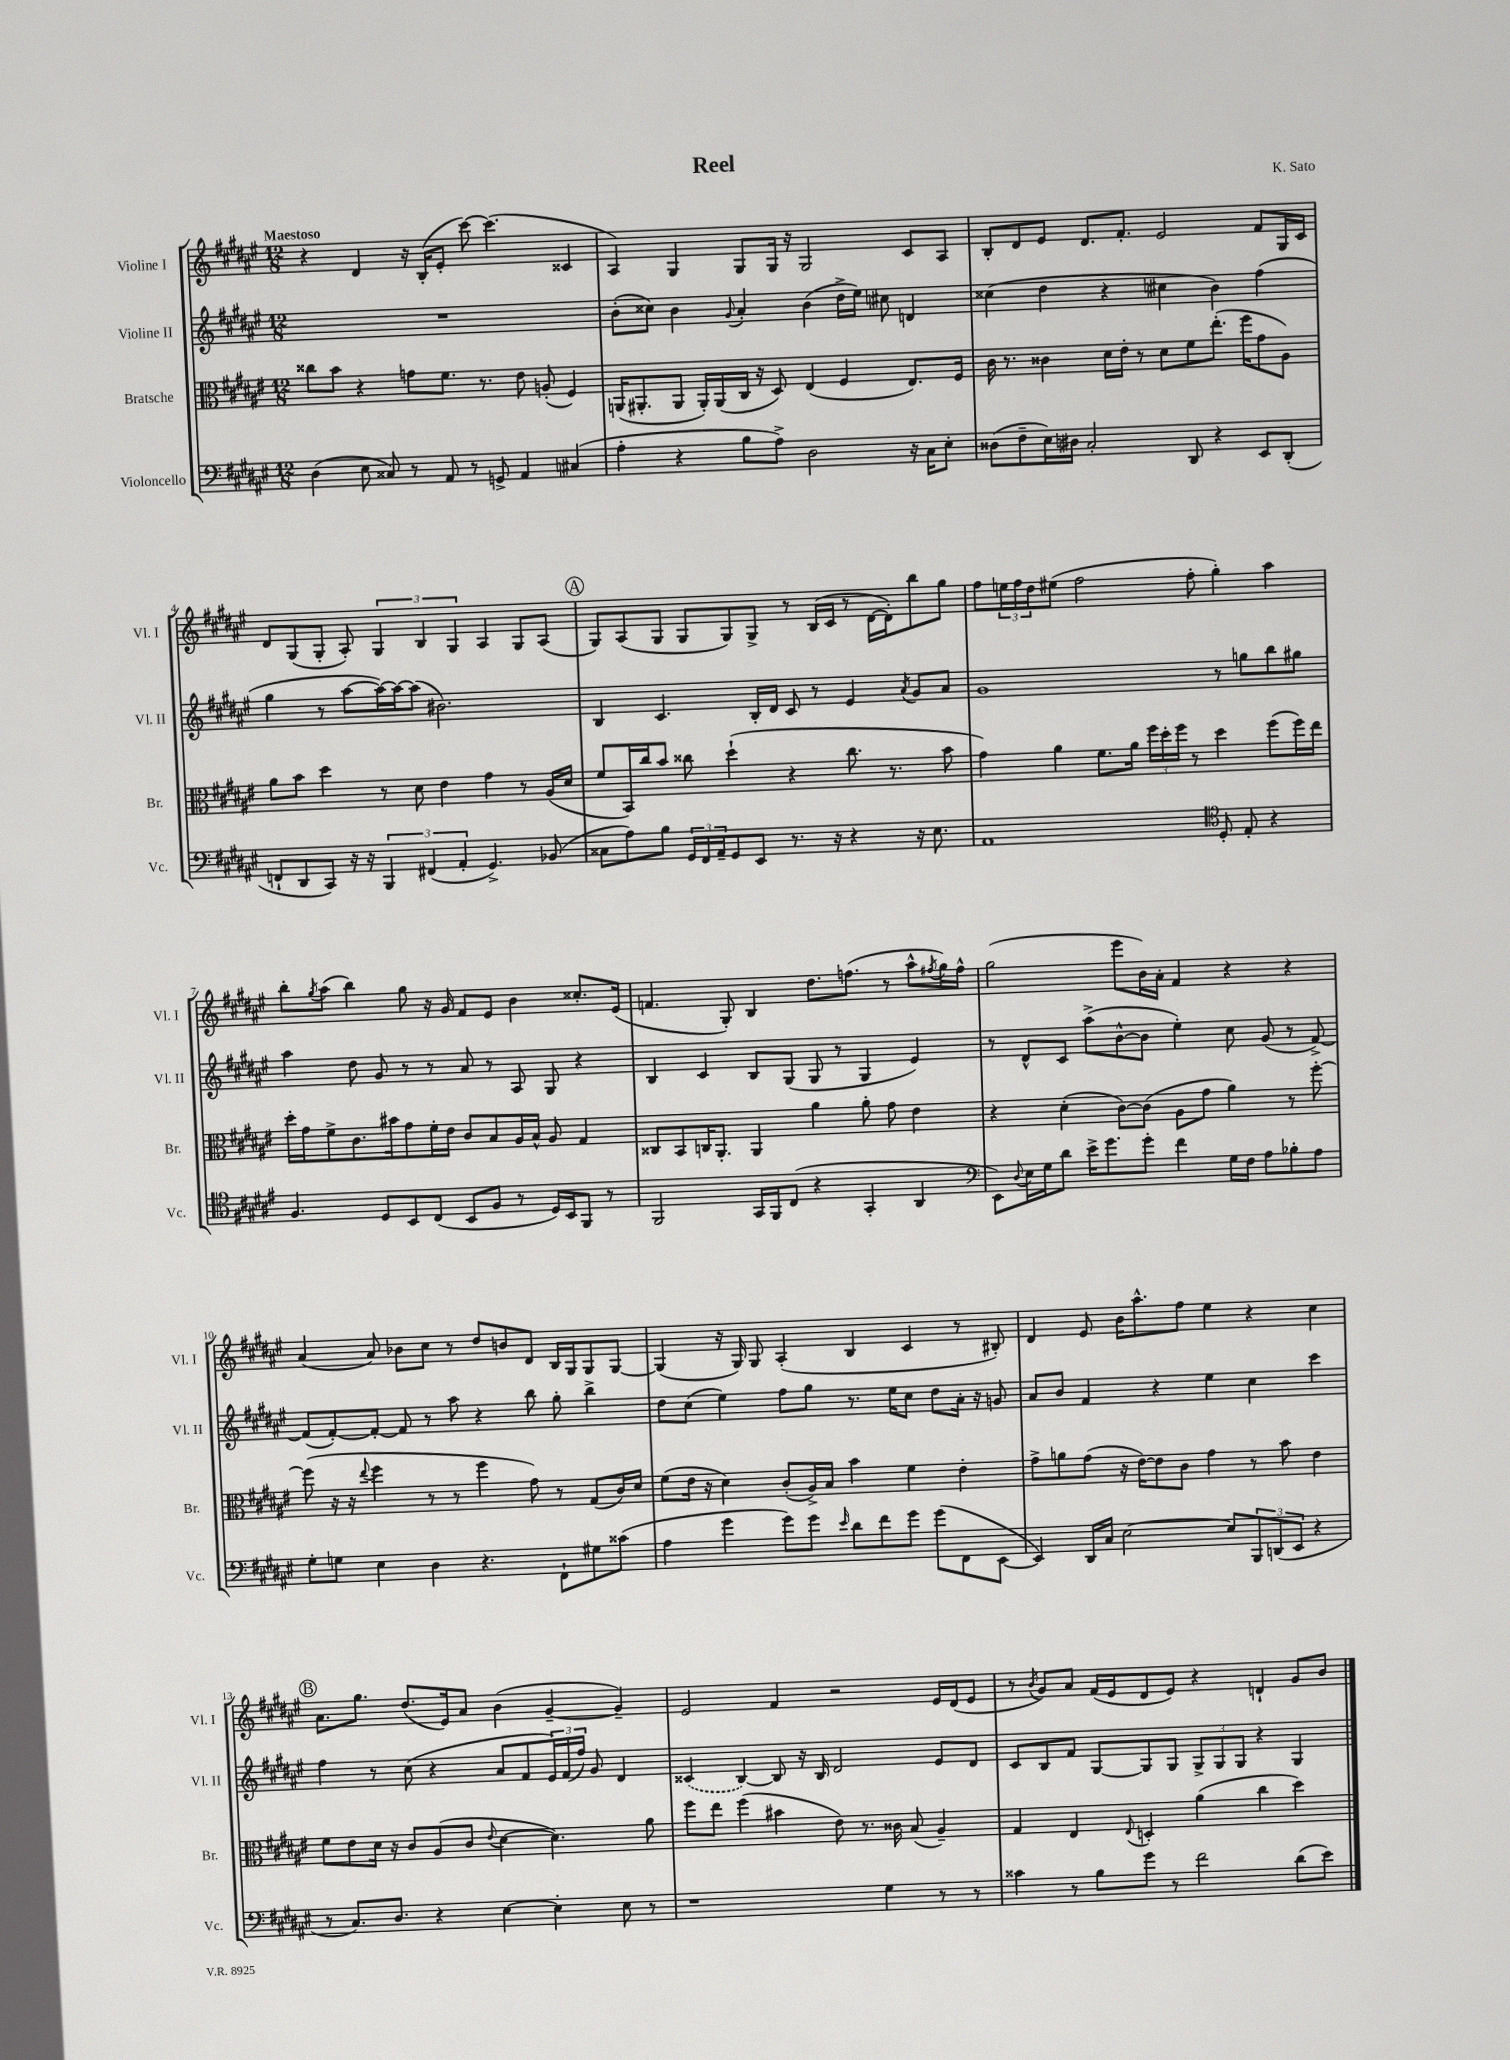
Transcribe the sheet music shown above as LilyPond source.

\header { title = "Reel" composer = "K. Sato" }
<<
\new StaffGroup <<
\new Staff = "s0" \with { instrumentName = "Violine I" shortInstrumentName = "Vl. I" } {
    \clef treble \key fis \major \numericTimeSignature \time 12/8 \tempo "Maestoso"
    r4 dis'4 r16 b16-.( eis'8-. cis'''8~) cis'''4.( cisis'4 |
    ais4) gis4 gis8 gis16 r16 gis2 cis'8 ais8 |
    b8-. dis'8 eis'8 dis'8. fis'8.-. eis'2 fis'8 gis16 cis'16 |
    dis'8 gis8( gis8-. ais8-.) \tuplet 3/2 { gis4 b4 gis4 } ais4 gis8 ais8( |
    \mark \markup { \circle "A" } gis8) ais8( gis8 gis8 gis8) gis8-> r8 b16( cis'16 r8 dis'16~ dis'16-.) b''8 gis''8 |
    fis''8 \tuplet 3/2 { e''16 fis''16 dis''16 } eis''8( fis''2 fis''8-. gis''4-.) ais''4 |
    b''8-. \acciaccatura { gis''8 } ais''8( b''4) gis''8 r16 gis'16 fis'8 eis'8 b'4 cisis''8.-. eis'16( |
    f'4. gis8-.) b4 dis''8. f''8.( r8 ais''8-^ \acciaccatura { fis''8 } gis''16) fis''16-^ |
    gis''2( eis'''8 b'16) ais'16-. fis'4 r4 r4 |
    ais'4( ais'8) bes'8 cis''8 r8 dis''8 b'8 dis'8 b16 gis16 gis8 gis8~ |
    gis4( r16 gis16) gis8 ais4-.( b4 cis'4 r8 bis8-.) |
    dis'4 eis'8 b'16 ais''8.-^ fis''8 eis''4 r4 cis''4 |
    \mark \markup { \circle "B" } ais'8. gis''8. dis''8.( eis'16) ais'8 b'4( gis'4~-- gis'4--) |
    eis'2 fis'4 r2 eis'16 dis'16( eis'8 |
    r8 \acciaccatura { b'8 } gis'8) ais'8 fis'16( eis'16 dis'8 eis'8) r4 d'4-! gis'8 b'8 \bar "|." |
}
\new Staff = "s1" \with { instrumentName = "Violine II" shortInstrumentName = "Vl. II" } {
    \clef treble \key fis \major \numericTimeSignature \time 12/8
    R1. |
    b'8-.( cisis''8) b'4 \appoggiatura { gis'8 } ais'4-. b'4( dis''16-> eis''16) cis''8 d'4 |
    cisis''4( dis''4 r4 cis''4 b'4) fis''4( |
    gis''4 r8 ais''8~ ais''16~) ais''16~ ais''8( bis'2.) |
    \mark \markup { \circle "A" } b4 cis'4. b16-. dis'16 cis'8 r8 eis'4 \acciaccatura { ais'8 } gis'8 ais'8 |
    gis'1 r8 g''8 b''8 gis''8 |
    ais''4 dis''8 gis'8 r8 r8 ais'8 r8 ais8 gis8 r4 |
    b4 cis'4 b8 gis8( gis8 r8 gis4 eis'4) |
    r8 dis'8-^ cis'8 ais''8->( b'8~-^ b'8 eis''4-.) cis''8 gis'8( r8 fis'8~->) |
    fis'8( fis'8~-.) fis'8~-. fis'8 r8 ais''8 r4 b''8 gis''8-. b''4-> |
    dis''8 cis''8( eis''4) fis''8 gis''8 r8. eis''16 cis''8 dis''8 ais'16-. r16 g'8 |
    ais'8 b'8 fis'4 r4 eis''4 cis''4 cis'''4 |
    \mark \markup { \circle "B" } fis''4 r8 cis''8( r4 ais'8 fis'8 \tuplet 3/2 { eis'16) fis'16( fis''16) } gis'8 dis'4 |
    \once \slurDashed cisis'4( b4~) b8 r16 b16 dis'2 eis'8 dis'8 |
    cis'8 b8 fis'8 gis8~ gis8 gis8 \tuplet 3/2 { gis8-> gis8 gis8 } r4 gis4 \bar "|." |
}
\new Staff = "s2" \with { instrumentName = "Bratsche" shortInstrumentName = "Br." } {
    \clef alto \key fis \major \numericTimeSignature \time 12/8
    cisis''8 b'8 r4 g'8 fis'8. r8. eis'8 a8-.( fis4) |
    a,16( ais,8.-. ais,8 ais,16-.) ais,16( cis16 r16 dis8) eis4( fis4 eis8.) fis16 |
    cis'16 r8. cisis'4 dis'16 eis'16-. r8 dis'8 fis'8 eis''8.-.( fis''16 gis'8 ais8) |
    ais'8 b'8 dis''4 r8 dis'8 eis'4 gis'4 r8 ais16( dis'16 |
    \mark \markup { \circle "A" } fis'8 b,16) cis''16 b'8 cisis''8 dis''4-!( r4 cisis''8. r8. b'8 |
    gis'4) ais'4 fis'8. ais'16 \tuplet 3/2 { fis''16 dis''16-. fis''16 } r8 dis''4 fis''8( fis''16) eis''16 |
    dis''16-. gis'16 fis'8-> cis'8. bis'16 gis'8 fis'16-. eis'16 cis'8 b8 ais16 b16-^ ais8 gis4 |
    cisis8 b,8 c16 ais,8.-. ais,4 ais'4 ais'8-. gis'8 eis'4 |
    r4 dis'4-.( cis'8~) cis'8( ais8 gis'8 ais'4) r8 fis''8~-. |
    fis''8( r16 r16 \appoggiatura { eis''8 } fis''4 r8 r8 fis''4 gis'8) r8 gis8( cis'16) dis'16 |
    fis'8( eis'16 r16 dis'4) cis'8-.( ais16->) b16 b'4 fis'4 eis'4-. |
    gis'8-> a'8 gis'8( r16 eis'16~) eis'8 cis'8 gis'4 r8 b'8 eis'4 |
    \mark \markup { \circle "B" } fis'8 eis'8 dis'16 r16 cis'8 ais8( cis'8 \appoggiatura { eis'8 } dis'4~ dis'4.) ais'8 |
    fis''8 eis''8 fis''4( bis'4 eis'8) r8. cisis'16 b8( ais4--) |
    gis4 eis4 \appoggiatura { eis8 } d4-. ais'4( cis''4 dis''4) \bar "|." |
}
\new Staff = "s3" \with { instrumentName = "Violoncello" shortInstrumentName = "Vc." } {
    \clef bass \key fis \major \numericTimeSignature \time 12/8
    dis4( eis8 cisis8) r8 ais,8 r8 g,8-> ais,4 cis4( |
    ais4-. r4 b8 ais8->) dis2 r16 cis16 eis8-. |
    disis8( fis8-- eis16) dis16 cis2-. dis,8 r4 eis,8 dis,8-.( |
    f,8-! dis,8 cis,8) r16 r16 \tuplet 3/2 { b,,4 fis,4( ais,4-. } gis,4.->) bes,8( |
    \mark \markup { \circle "A" } cisis8 ais8) b8 \tuplet 3/2 { gis,16 fis,16 ais,16-- } gis,8 eis,8 r8. r16 r4 r16 eis8. |
    ais,1 \clef tenor dis8-. eis8-. r4 |
    fis4. dis8 b,8 cis8( b,8 fis8 r8 dis16) b,16 fis,8 r8 |
    fis,2 gis,16 fis,16 cis8( r4 gis,4-. ais,4 |
    \clef bass eis,8) \appoggiatura { dis8 } eis16 gis16 dis'8 eis'16-> gis'8. gis'8-. fis'4 gis16 fis16 ais8 bes8-. ais8 |
    gis8-. g8 eis4 dis4 r4. fis,8-! gis8 cisis'8( |
    ais4 gis'4 gis'8) gis'8 \grace { eis'16 } dis'8 fis'8 gis'8 gis'8( fis,8 eis,8~ |
    eis,4) dis,16 cis16 eis2~ eis8 \tuplet 3/2 { b,,8 d,8( eis,8 } r4 |
    \mark \markup { \circle "B" } r8 cis8.) dis8. r4 eis4~ eis4-. eis8 r8 |
    r1 gis4 r8 r8 |
    cisis'4 r8 b8 gis'8 r8 fis'2 dis'8( eis'8) \bar "|." |
}
>>
>>
